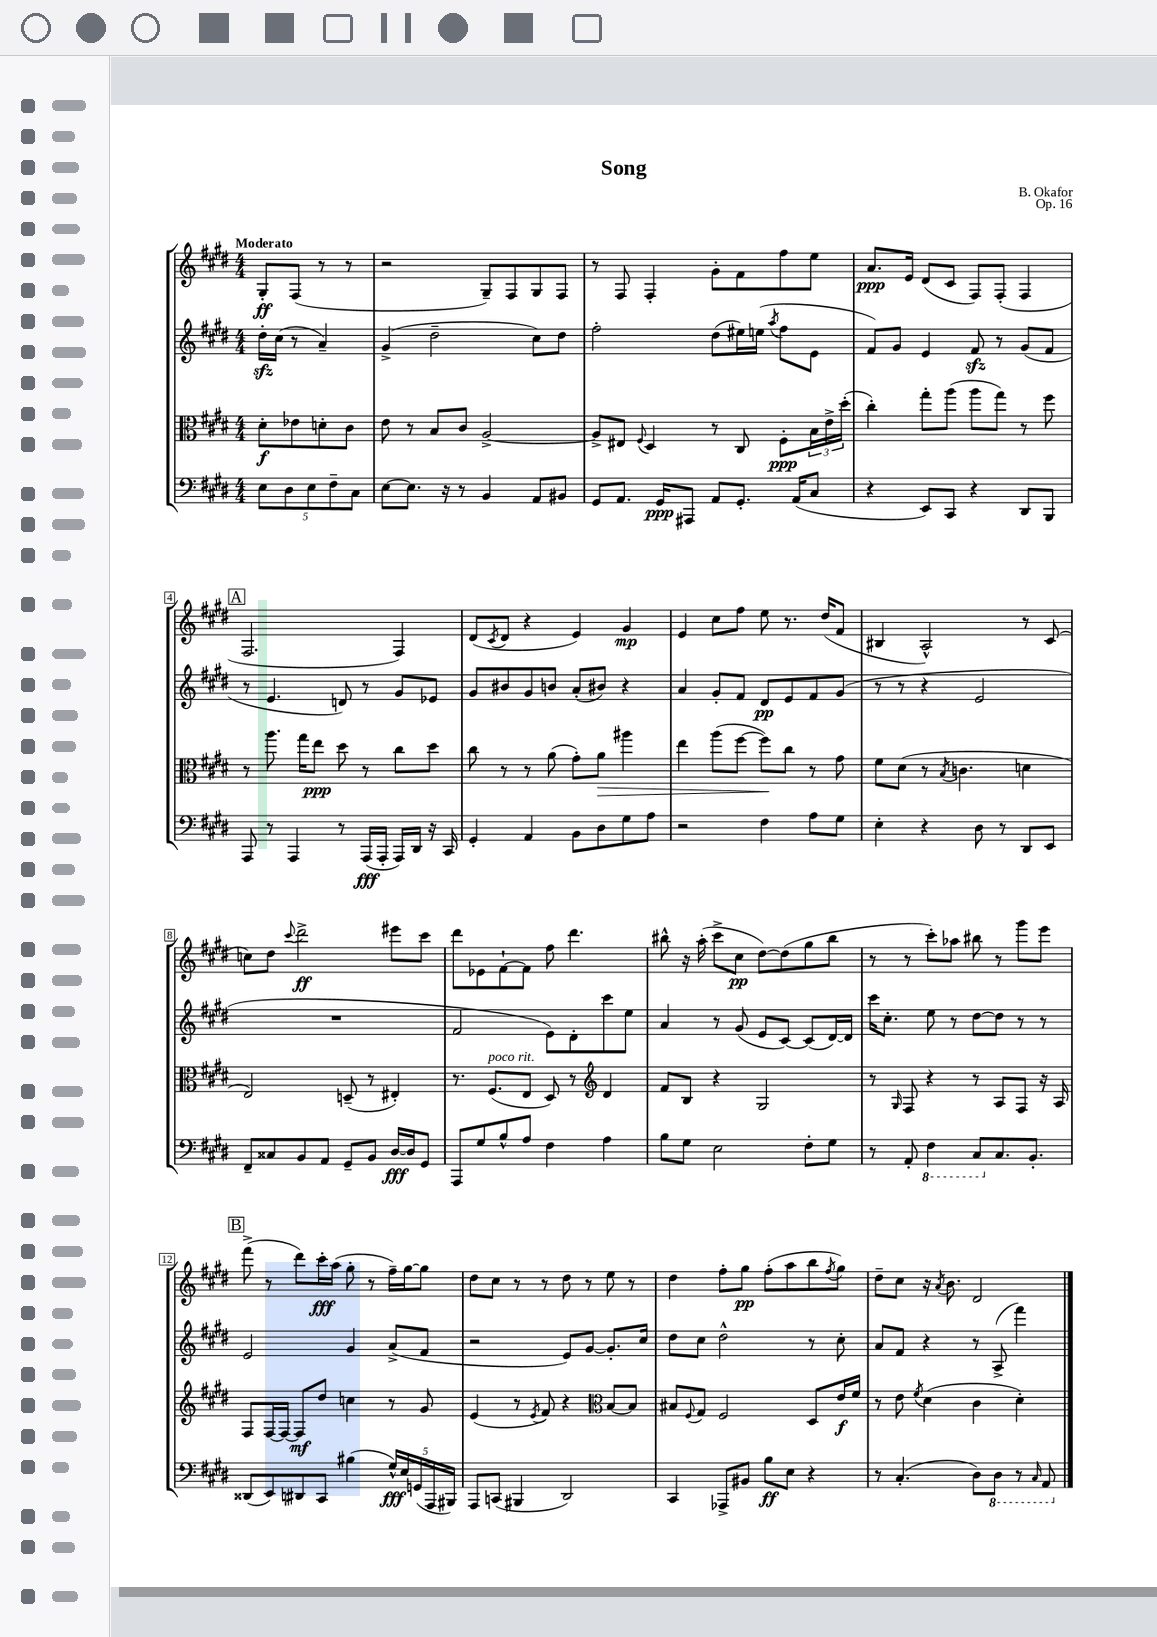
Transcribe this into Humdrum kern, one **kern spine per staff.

**kern	**dynam	**kern	**dynam	**kern	**dynam	**kern	**dynam
*part4	*part4	*part3	*part3	*part2	*part2	*part1	*part1
*staff4	*staff4	*staff3	*staff3	*staff2	*staff2	*staff1	*staff1
*clefF4	*	*clefC3	*	*clefG2	*	*clefG2	*
*k[f#c#g#d#]	*	*k[f#c#g#d#]	*	*k[f#c#g#d#]	*	*k[f#c#g#d#]	*
*M4/4	*	*M4/4	*	*M4/4	*	*M4/4	*
=	=	=	=	=	=	=	=
!	!	!	!	!	!	!LO:TX:a:B:t=Moderato	!
10E\L	.	8d#'\L	f	16dd#zz'\LL	.	8G#'/L	ff
.	.	.	.	(16cc#\JJ	.	.	.
10D#\	.	.	.	.	.	.	.
.	.	8e-X\	.	8r	.	(8F#/J	.
10E\	.	.	.	.	.	.	.
.	.	8dn'\	.	4a~/)	.	8r	.
10F#~\	.	.	.	.	.	.	.
.	.	8c#\J	.	.	.	8r	.
10C#\J	.	.	.	.	.	.	.
=1	=1	=1	=1	=1	=1	=1	=1
[8E\L	.	8e\	.	(4g#^/	.	2r	.
8.E\J]	.	8r	.	.	.	.	.
.	.	8B/L	.	2dd#~\	.	.	.
16r	.	.	.	.	.	.	.
8r	.	8c#/J	.	.	.	.	.
4BB/	.	[2A^/	.	.	.	8G#~/L)	.
.	.	.	.	.	.	8F#/	.
8AA/L	.	.	.	8cc#\L)	.	8G#/	.
8BB#X/J	.	.	.	8dd#\J	.	8F#/J	.
=2	=2	=2	=2	=2	=2	=2	=2
8GG#/L	.	8A^/L]	.	2ff#'\	.	8r	.
8.AA/J	.	8E#X/J	.	.	.	8F#/	.
.	.	8qqF#/	.	.	.	.	.
.	.	4D#/	.	.	.	4F#'/	.
16GG#/KL	ppp	.	.	.	.	.	.
8AAA#X/J	.	.	.	.	.	.	.
8AA/L	.	8r	.	(8dd#\L	.	8g#'\L	.
8.GG#'/J	.	8C#/	.	16ee#X\L)	.	8f#\	.
.	.	.	.	(16een\JJ	.	.	.
.	.	.	.	8qaa/	.	.	.
.	.	8F#'\L	ppp	8ff#\L	.	8ff#\	.
(16AA/KL	.	.	.	.	.	.	.
8C#/J	.	24B\L	.	8e\J	.	8ee\J	.
.	.	24e^\	.	.	.	.	.
.	.	(24dd#'\JJ	.	.	.	.	.
=3	=3	=3	=3	=3	=3	=3	=3
4r	.	4cc#'\)	.	8f#/L)	.	8.a/L	ppp
.	.	.	.	8g#/J	.	.	.
.	.	.	.	.	.	16e/Jk	.
8EE/L)	.	8gg#'\L	.	4e/	.	(8d#/L	.
8CC#/J	.	(8aa\J	.	.	.	8c#/J	.
4r	.	8aa\L	.	8f#zz/	.	8F#/L)	.
.	.	8gg#\J)	.	8r	.	(8F#'/J	.
8DD#/L	.	8r	.	(8g#/L	.	4F#/	.
8BBB/J	.	8ff#\	.	8f#/J	.	.	.
!!LO:LB:g=z
!!LO:REH:place=s1:t=A
=4	=4	=4	=4	=4	=4	=4	=4
8AAA/	.	8r	.	8r	.	2.F#/	.
8r	.	8.aa\	.	4.e/	.	.	.
4AAA/	.	.	.	.	.	.	.
.	.	16gg#\KL	.	.	.	.	.
.	.	8ee\J	ppp	.	.	.	.
8r	.	8dd#\	.	8dn/)	.	.	.
(16AAA/LL	fff	8r	.	8r	.	.	.
16AAA'/JJ	.	.	.	.	.	.	.
16AAA/LL)	.	8cc#\L	.	8g#/L	.	4F#/)	.
16DD#/JJ	.	.	.	.	.	.	.
16r	.	8dd#\J	.	8e-X/J	.	.	.
16CC#/	.	.	.	.	.	.	.
=5	=5	=5	=5	=5	=5	=5	=5
4GG#'/	.	8cc#\	.	8g#/L	.	(8d#/L	.
.	.	.	.	.	.	8qc#/	.
.	.	8r	.	8b#X/	.	8d#/J	.
4AA/	.	8r	.	8g#/	.	4r	.
.	.	(8a\	.	8bn/J	.	.	.
8BB\L	.	8g#'\L)	.	(8a'/L	.	4e/)	.
!	!	!	!LO:HP:b	!	!	!	!
8D#\	.	8a\J	>	8b#X/J)	.	.	.
8G#\	.	4aa#X\	.	4r	.	4g#/	mp
8A\J	.	.	.	.	.	.	.
=6	=6	=6	=6	=6	=6	=6	=6
2r	.	4ee\	.	4a/	.	4e/	.
.	.	(8aa\L	.	8g#'/L	.	8cc#\L	.
.	.	[8ff#\J	.	8f#/J	.	8ff#\J	.
4F#\	.	8ff#\L])	.	8d#/L	pp	8ee\	.
.	.	8cc#\J	]	8e/	.	8.r	.
8A\L	.	8r	.	8f#/	.	.	.
.	.	.	.	.	.	(16dd#/KL	.
8G#\J	.	8g#\	.	(8g#/J	.	8f#/J	.
=7	=7	=7	=7	=7	=7	=7	=7
4E'\	.	8f#\L	.	8r	.	4B#X/	.
.	.	(8d#\J	.	8r	.	.	.
4r	.	8r	.	4r	.	2A^^/)	.
.	.	8qB/	.	.	.	.	.
.	.	4.cn\	.	.	.	.	.
8D#\	.	.	.	2e/	.	.	.
8r	.	.	.	.	.	.	.
8DD#/L	.	4dn\	.	.	.	8r	.
8EE/J	.	.	.	.	.	(8c#/	.
!!LO:LB:g=z
=8	=8	=8	=8	=8	=8	=8	=8
8FF#~/L	.	2E/)	.	1r	.	8ccn\L)	.
8C##X/	.	.	.	.	.	8dd#\J	.
.	.	.	.	.	.	8qqccc#/	.
8BB/	.	.	.	.	.	2ddd#^\	ff
8AA/J	.	.	.	.	.	.	.
8GG#~/L	.	(8Dn~/	.	.	.	.	.
8BB/J	.	8r	.	.	.	.	.
[16D#/LL	fff	4E#X'/)	.	.	.	8eee#X\L	.
16D#/J]	.	.	.	.	.	.	.
8GG#/J	.	.	.	.	.	8ccc#\J	.
=9	=9	=9	=9	=9	=9	=9	=9
8AAA/L	.	8.r	.	2f#/	.	8ddd#\L	.
8G#/	.	.	.	.	.	8e-X\	.
!	!	!LO:TX:a:i:t=poco rit.	!	!	!	!	!
.	.	(8.F#/L	.	.	.	.	.
8B^^/	.	.	.	.	.	[8f#`\	.
8A/J	.	8E/J	.	.	.	8f#\J]	.
4F#\	.	8D#/)	.	8e\L)	.	8ff#\	.
.	.	8r	.	8d#'\	.	4.ddd#\	.
*	*	*clefG2	*	*	*	*	*
4A\	.	4d#/	.	8ccc#\	.	.	.
.	.	.	.	8ee\J	.	.	.
=10	=10	=10	=10	=10	=10	=10	=10
8B\L	.	8f#/L	.	4a/	.	8bb#X^^\	.
8G#\J	.	8B/J	.	.	.	16r	.
.	.	.	.	.	.	(16aa'\	.
2E\	.	4r	.	8r	.	8ccc#^\L	.
.	.	.	.	(8g#/	.	8cc#\J	pp
.	.	2G#/	.	8e/L	.	[8dd#\L)	.
.	.	.	.	[8c#/J)	.	(8dd#\]	.
8F#'\L	.	.	.	(8c#/L]	.	8gg#\	.
8G#\J	.	.	.	[16d#/L)	.	8bb#\J	.
.	.	.	.	16d#/JJ]	.	.	.
=11	=11	=11	=11	=11	=11	=11	=11
8r	.	8r	.	16ccc#\KL	.	8r	.
.	.	.	.	8.cc#'\J	.	.	.
.	.	16qqG#/	.	.	.	.	.
8AA'/	.	8F#/	.	.	.	8r	.
*8ba	*	*	*	*	*	*	*
4FF#\	.	4r	.	8ee\	.	8ccc#'\L)	.
.	.	.	.	8r	.	8aa-X\J	.
8CC#/L	.	8r	.	[8dd#\L	.	8bb#X\	.
*X8ba	*	*	*	*	*	*	*
8.C#/	.	8A/L	.	8dd#\J]	.	8r	.
.	.	8F#/J	.	8r	.	8ggg#\L	.
8.BB'/J	.	.	.	.	.	.	.
.	.	16r	.	8r	.	8eee\J	.
.	.	16A/	.	.	.	.	.
!!LO:LB:g=z
!!LO:REH:place=s1:t=B
=12	=12	=12	=12	=12	=12	=12	=12
(8DD##X/L	.	8F#/L	.	2e/	.	(8fff#^\	.
8EE/)	.	[16F#/L	.	.	.	8r	.
.	.	16F#/JJ_	.	.	.	.	.
8DD#X/	.	8F#/L]	mf	.	.	8ddd#\L)	.
8CC#/J	.	8dd#/J	.	.	.	16ccc#'\L	fff
.	.	.	.	.	.	(16aa\JJ	.
(4B#X\	.	4ccn\	.	4g#/	.	8gg#'\	.
.	.	.	.	.	.	8r	.
20G#^^/LL)	fff	8r	.	(8a^/L	.	16ff#~\LL)	.
20E/	.	.	.	.	.	.	.
.	.	.	.	.	.	[16gg#\J	.
(20GGn/	.	.	.	.	.	.	.
.	.	8g#/	.	8f#/J	.	8gg#\J]	.
20AAA/	.	.	.	.	.	.	.
20BBB#X/JJ)	.	.	.	.	.	.	.
=13	=13	=13	=13	=13	=13	=13	=13
8AAA/L	.	(4e/	.	2r	.	8dd#\L	.
(8CCn/J	.	.	.	.	.	8cc#\J	.
4BBB#X/	.	8r	.	.	.	8r	.
.	.	8qe/	.	.	.	.	.
.	.	8f#/)	.	.	.	8r	.
2DD#/)	.	4r	.	8e/L)	.	8dd#\	.
.	.	.	.	[8g#/J	.	8r	.
*	*	*clefC3	*	*	*	*	*
.	.	[8B/L	.	8.g#'/L]	.	8ee\	.
.	.	8B/J]	.	.	.	8r	.
.	.	.	.	16cc#/Jk	.	.	.
=14	=14	=14	=14	=14	=14	=14	=14
4CC#/	.	8B#X/L	.	8dd#\L	.	4dd#\	.
.	.	8qqF#/	.	.	.	.	.
.	.	8G#/J	.	8cc#\J	.	.	.
8AAA-X^/L	.	2F#/	.	2dd#^^\	.	8ff#'\L	.
8BB#X/J	.	.	.	.	.	8gg#\J	pp
8B\L	ff	.	.	.	.	(8ff#'\L	.
8E\J	.	.	.	.	.	8aa\	.
4r	.	8D#/L	.	8r	.	8bb\	.
.	.	.	.	.	.	8qff#/	.
.	.	16e/L	f	8cc#'\	.	8gg#\J)	.
.	.	16f#/JJ	.	.	.	.	.
=15	=15	=15	=15	=15	=15	=15	=15
8r	.	8r	.	8a/L	.	8dd#~\L	.
(4.C#'/	.	8e\	.	8f#/J	.	8cc#\J	.
.	.	8qf#/	.	.	.	.	.
.	.	(4d#\	.	4r	.	16r	.
.	.	.	.	.	.	8qa/	.
.	.	.	.	.	.	8.b\	.
8D#\L)	.	4c#\	.	8r	.	2d#/	.
*8ba	*	*	*	*	*	*	*
8DD#\J	.	.	.	(8A^/	.	.	.
8r	.	4d#'\)	.	4fff#\)	.	.	.
16qqCC#/	.	.	.	.	.	.	.
8AAA/	.	.	.	.	.	.	.
*X8ba	*	*	*	*	*	*	*
==	==	==	==	==	==	==	==
*-	*-	*-	*-	*-	*-	*-	*-
